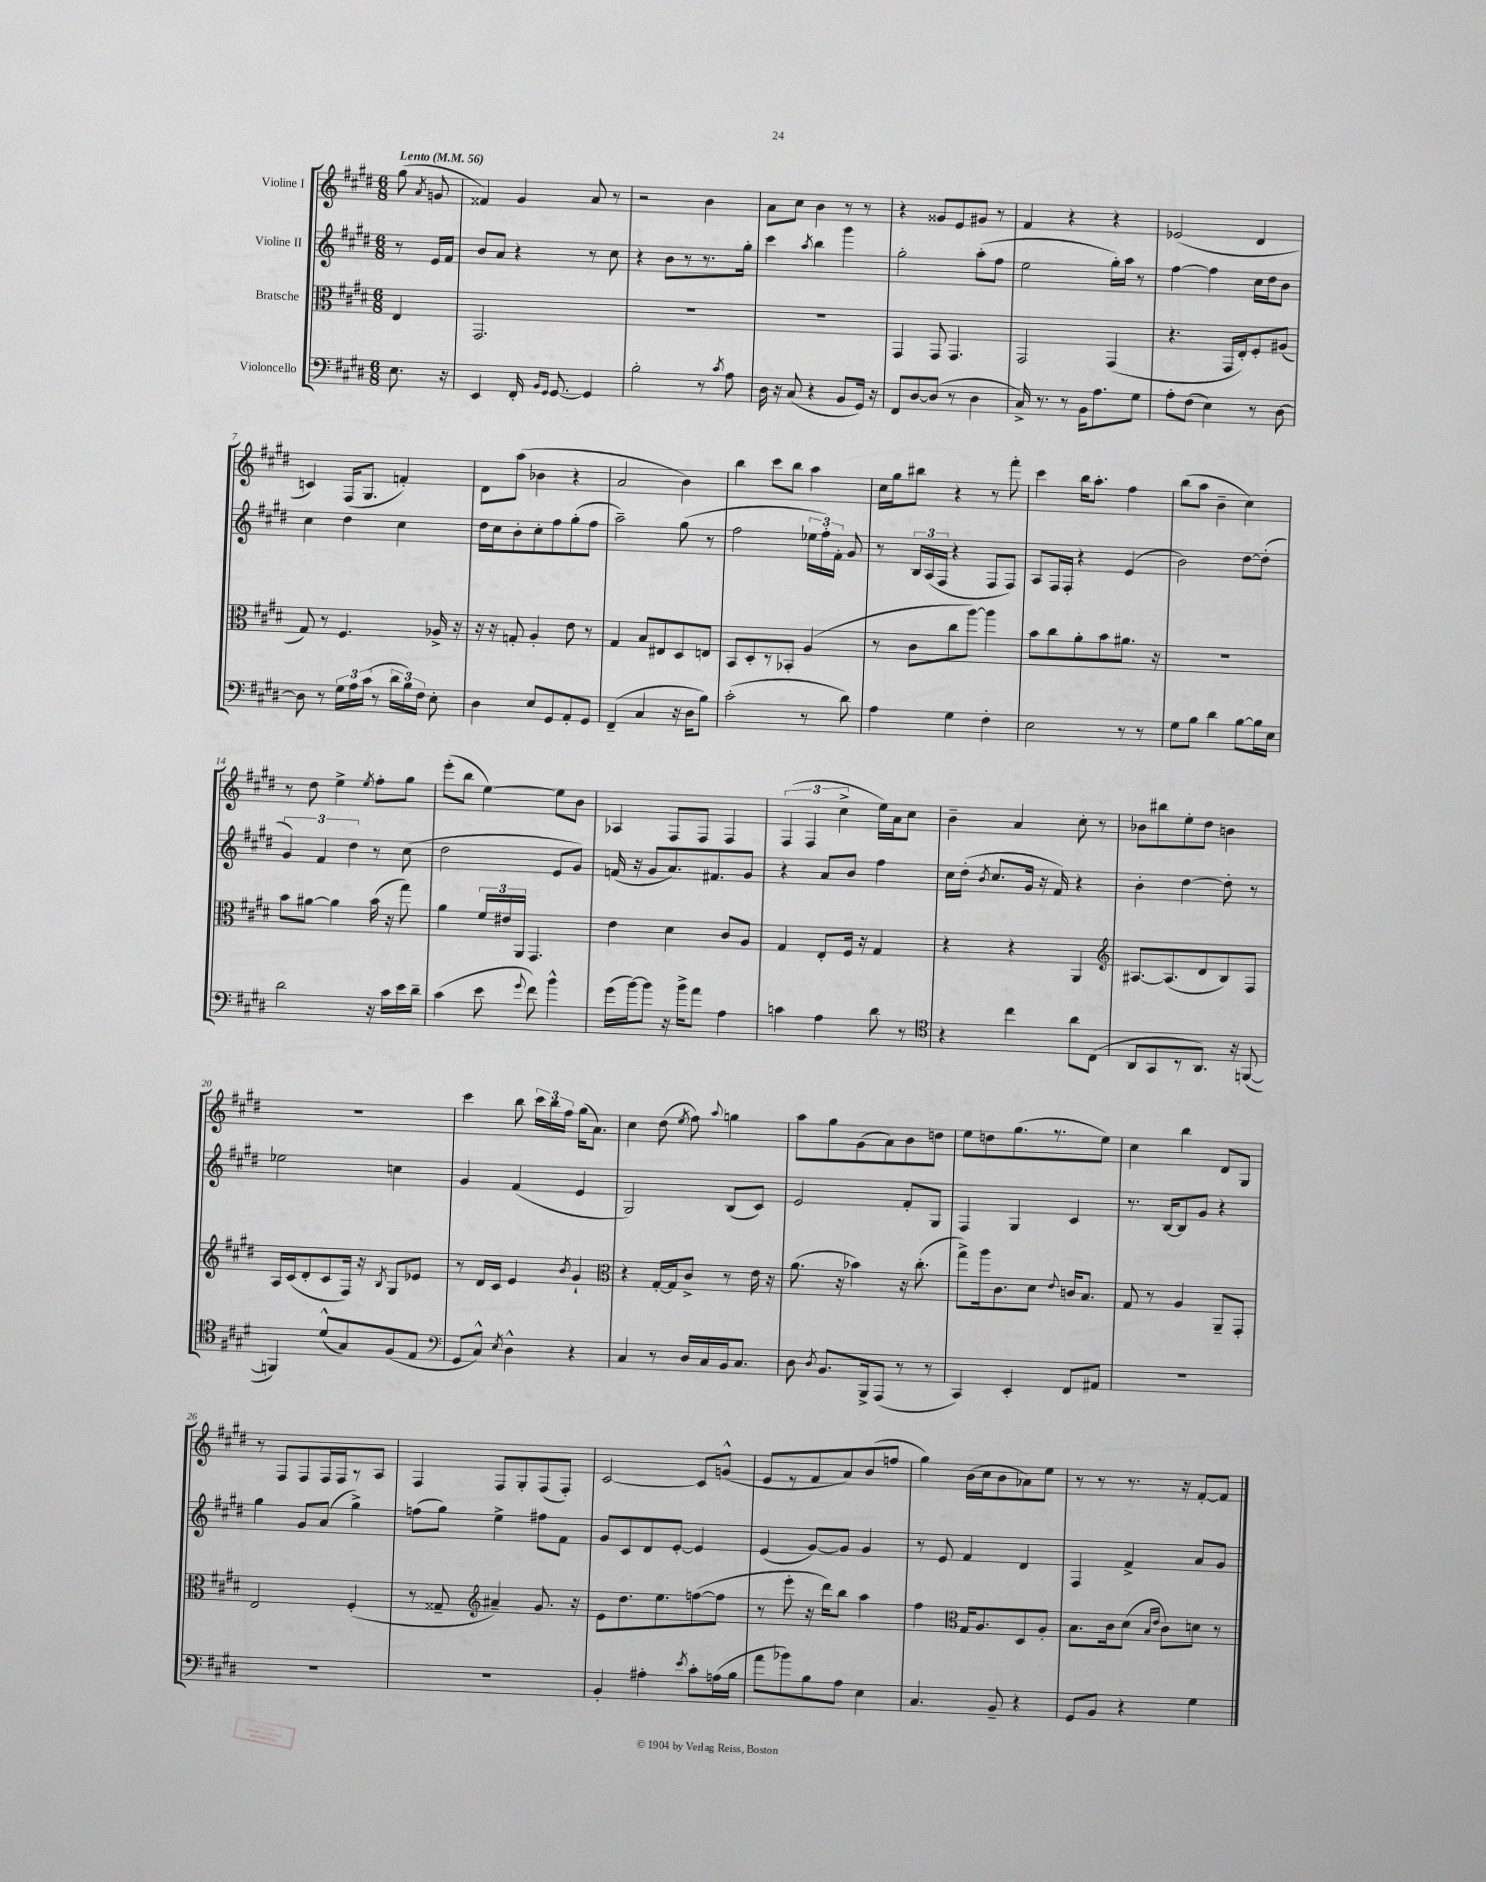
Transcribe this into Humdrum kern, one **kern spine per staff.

**kern	**kern	**kern	**kern
*part4	*part3	*part2	*part1
*staff4	*staff3	*staff2	*staff1
*I"Violoncello	*I"Bratsche	*I"Violine II	*I"Violine I
*clefF4	*clefC3	*clefG2	*clefG2
*k[f#c#g#d#]	*k[f#c#g#d#]	*k[f#c#g#d#]	*k[f#c#g#d#]
*M6/8	*M6/8	*M6/8	*M6/8
*MM56	*MM56	*MM56	*MM56
=	=	=	=
!	!	!	!LO:TX:a:B:t=Lento
8.E\	4E/	8r	(8gg#\
.	.	.	8qa/
.	.	16e/LL	8gn/
16r	.	16f#/JJ	.
=1	=1	=1	=1
4EE/	2.GG#/	8b/L	4f##X/)
.	.	8a/J	.
16FF#'/	.	4r	4g#/
16qqBB/LL	.	.	.
16qqGG#/JJ	.	.	.
[8.GG#/	.	.	.
4GG#/]	.	8r	8a/
.	.	8cc#\	8r
=2	=2	=2	=2
2B'\	2.r	4r	2r
.	.	8b\L	.
.	.	8r	.
8r	.	8.r	4b\
8qc#/	.	.	.
8A\	.	.	.
.	.	16gg#'\Jk	.
=3	=3	=3	=3
16D#\	2.r	4ccc#\	8a\L
16r	.	.	.
(8C#/	.	.	8cc#\J
.	.	8qaa/	.
4r	.	4bb\	4b\
8BB/L	.	4ggg#\	8r
16GG#/Jk)	.	.	8r
16r	.	.	.
=4	=4	=4	=4
8FF#/L	4GG#/	2gg#'\	4r
[8D#/	.	.	.
(8D#/J]	8GG#/	.	8g##X/L
8r	4.GG#/	.	8e/
4D#\	.	(8aa'\L	8g#X/J
.	.	8ff#\J	8r
=5	=5	=5	=5
16C#^/)	2GG#/	2ee\	4f#/
8.r	.	.	.
8r	.	.	4r
16BB\KL	.	.	.
8.A\	.	.	.
.	(4GG#/	16gg#'\LL)	4r
.	.	16aa\JJ	.
8G#\J	.	8r	.
=6	=6	=6	=6
8A'\L	4.r	[4ff#\	(2e-X/
(8F#\J	.	.	.
4E\)	.	4ff#\]	.
.	16GG#/LL	.	.
.	16E'/J)	.	.
8r	8F#'/	16cc#\LL	4d#/
.	.	16dd#\J	.
[8D#\	(8A#X/J	8b\J	.
!!LO:LB:g=z
=7	=7	=7	=7
8D#\]	8G#/)	4cc#\	4cn/)
8r	8r	.	.
24G#\LL	4.F#/	4dd#\	(16F#/KL
24A\	.	.	.
.	.	.	8.G#/J
(24c#\JJ	.	.	.
8r	.	.	.
24d#\LL	.	4cc#\	4fn'/)
24B\)	.	.	.
24F#\JJ	.	.	.
8E'\	16A-X^/	.	.
.	16r	.	.
=8	=8	=8	=8
4D#\	16r	16dd#\LL	8d#\L
.	16r	16cc#\J	.
.	8Gn'/	8b'\	(8aa\J
8E/L	4A'/	8cc#'\	4b-X\
8GG#/	.	8ff#\	.
8AA'/	8e\	(8gg#'\	4r
8GG#/J	8r	8ff#\J	.
=9	=9	=9	=9
(4FF#~/	4G#/	2aa~\)	2a/
4C#/	8B/L	.	.
.	8E#X/	.	.
16r	8D#/	(8gg#\	4b\)
16D#\KL	.	.	.
8B\J)	8En/J	8r	.
=10	=10	=10	=10
(2c#'\	8BB/L	2ff#\	4bb\
.	8D#'/	.	.
.	8r	.	8ccc#\L
.	8BB-X'/J	.	8bb\J
8r	(4A/	24ee-X\LL	4aa\
.	.	24ff#'\)	.
.	.	24f#'\JJ	.
8d#\)	.	8g#/	.
=11	=11	=11	=11
4A\	8r	8r	16cc#\LL
.	.	.	16gg#\J
.	8c#\L	24B/LL	8bb#X\J
.	.	(24A/	.
.	.	24F#/JJ	.
4G#\	8cc#\	4r	4r
.	[8aa\J)	.	.
4F#'\	4aa\]	8F#/L	8r
.	.	8F#/J)	8fff#'\
=12	=12	=12	=12
2E\	8b\L	8A/L	4ccc#\
.	8cc#\	16F#/L	.
.	.	16F#'/JJ	.
.	8a'\	4r	16bb\KL
.	.	.	8.aa'\J
.	8b\	.	.
8r	8.a#X\J	(4e/	4ff#\
8r	.	.	.
.	16r	.	.
=13	=13	=13	=13
8G#\L	2.r	2b\)	(8bb\L
8B\J	.	.	8aa\J
4d#\	.	.	4b~\
[8B\L	.	[8dd#\L	4cc#\)
16B\L]	.	(8dd#'\J]	.
16E\JJ	.	.	.
!!LO:LB:g=z
=14	=14	=14	=14
2d#\	8b\L	6g#/)	8r
.	[8a#X\J	.	8dd#\
.	.	6f#/	.
.	4a#\]	.	4ee^\
.	.	6dd#\	.
.	.	.	8qee/
16r	(16b\	8r	8ff#'\L
16c#\LL	16r	.	.
16e\	8gg#\)	(8cc#\	8gg#\J
16d#~\JJ	.	.	.
=15	=15	=15	=15
(4c#\	4a\	2dd#\	(8eee'\L
.	.	.	8bb\J
8e\	24f#/LL	.	[4ee\)
.	24e#X/	.	.
.	24AA/JJ	.	.
8qqg#/	.	.	.
8f#\)	4.GG#/	.	.
4b^^\	.	8e/L	8ee\L]
.	.	8g#/J)	8b\J
=16	=16	=16	=16
(16g#\LL	4e\	(16fn/	4A-X/
[16b\J)	.	16r	.
8b\J]	.	8g#/L	.
16r	4d#\	8.a/)	8F#/L
16b^\KL	.	.	.
8a\J	.	.	8F#/J
.	.	8.f#X/	.
4A\	8c#/L	.	4F#/
.	8A/J	8g#/J	.
=17	=17	=17	=17
4cn\	4G#/	4r	(6F#/
.	.	.	6F#/
4A\	8E'/L	8a/L	.
.	.	.	6cc#^\
.	16F#/Jk	8b/J	.
.	16r	.	.
8d#\	4G#/	4ff#\	16ee\LL)
.	.	.	16a\J
8r	.	.	8cc#\J
=18	=18	=18	=18
*clefC4	*	*	*
4r	4r	16cc#\LL	4b~\
.	.	(16dd#'\JJ	.
.	.	8qb/	.
.	.	8.cc#/L	.
4cc#\	4r	.	4a/
.	.	16g#/Jk	.
.	.	16r	.
.	.	16f#/)	.
8a\L	4AA/	4r	8cc#'\
(8C#\J	.	.	8r
=19	=19	=19	=19
*	*clefG2	*	*
8AA/L	[8.A#X/L	4b'\	8b-X\L
8GG#/	.	.	8bb#X\
.	(8.A#/]	.	.
8r	.	[4dd#\	8ee'\
8.AA/J)	8d#/	.	8dd#\J
.	8B/)	8dd#'\]	4bn\
16r	.	.	.
([8FFn/	8F#/J	8r	.
!!LO:LB:g=z
=20	=20	=20	=20
4FFn/])	16A/LL	2ee-X\	2.r
.	(16c#/J	.	.
.	8d#'/	.	.
(8d#^^/L	8c#/	.	.
8G#/)	16F#/Jk)	.	.
.	16r	.	.
.	8qB/	.	.
(8F#/	8G#/L	4ccn\	.
8E/J	8e-X/J	.	.
=21	=21	=21	=21
*clefF4	*	*	*
8GG#/L	8r	4g#/	4ccc#\
8C#^^/J)	16d#/LL	.	.
.	16c#/JJ	.	.
8qE/	.	.	.
4D#^^\	4e/	(4f#/	8bb\
.	.	.	24ccc#\LL
.	.	.	24bb\
.	.	.	24ff#\JJ
.	8qb/	.	.
4r	4g#`/	4e/	(16gg#\KL
.	.	.	8.a\J)
=22	=22	=22	=22
*	*clefC3	*	*
4C#/	4r	2G#/)	4cc#\
8r	[16G#'/LL	.	(8dd#\
.	16G#/J]	.	.
.	.	.	8qee/
16D#/LL	8c#^/J	.	8ff#\)
16C#/	.	.	.
.	.	.	8qqaa/
16BB/J	8r	(8B/L	4ggn\
8.C#/J	.	.	.
.	16e\	8c#/J)	.
.	16r	.	.
=23	=23	=23	=23
8D#\	(8.a\	2e/	8aa\L
8qD#/	.	.	.
8.BB/L	.	.	8gg#\
.	16r	.	.
.	4b-X\)	.	(8g#\
16BBB^/k	.	.	.
(8AAA/J	.	.	8a\)
8r	16r	8f#'/L	8b\
.	(8.cc#'\	.	.
8r	.	8G#/J	8ddn\J
=24	=24	=24	=24
4CC#/)	8gg#^\L)	4F#/	8ee\L
.	16aa\k	.	8ddn\
.	8.c#\	.	.
4EE'/	.	4G#/	(8.gg#\
.	8d#\J	.	.
.	.	.	8.r
.	8qqe/	.	.
8FF#/L	16cn/KL	4c#/	.
.	8.B/J	.	.
8AA#X/J	.	.	8ee\J)
=25	=25	=25	=25
2.r	8G#/	8.r	4cc#\
.	8r	.	.
.	.	[16B/KL	.
.	4A/	8B/]	4bb\
.	.	8g#/J	.
.	8AA~/L	4r	8d#/L
.	8GG#'/J	.	8G#/J
!!LO:LB:g=z
=26	=26	=26	=26
2.r	2E/	4gg#\	8r
.	.	.	8F#/L
.	.	8g#/L	8F#/
.	.	(8a/J	16F#/L
.	.	.	16F#/J
.	(4F#'/	4gg#^\)	8r
.	.	.	8A/J
=27	=27	=27	=27
2.r	8r	(8ffn\L	4F#/
.	8G##X~/	8gg#\J)	.
*	*clefG2	*	*
.	4a#X~/)	4ee^\	8F#/L
.	.	.	8G#'/
.	8.g#/	8ff#X\L	(8F#/
.	.	8f#\J	8F#'/J)
.	16r	.	.
=28	=28	=28	=28
4BB'/	8e\L	8g#/L	[2c#/
.	8.dd#\	8c#/	.
4A#X'\	.	8d#/	.
.	8.ee\	.	.
.	.	[8e'/J	.
8qe/	.	.	.
8c#'\L	([8ffn\	4e/]	8c#/L]
(16An\L	8ff\J]	.	(8gn^^/J
16B\JJ	.	.	.
=29	=29	=29	=29
8a\L	8r	(4e/	8e/L
8b-X\)	8eee'\	.	8r
8B\	16r	[8g#/L)	8f#/
.	16ddd#\KL)	.	.
8A\J	8bb\J	8g#/J]	8a/)
4E\	4aa\	4g#/	(8b/
.	.	.	8ffn/J
=30	=30	=30	=30
4.C#/	4ff#\	8r	4gg#\)
.	.	8e/	.
*	*clefC3	*	*
.	16G#/KL	4f#/	(16b\LL
.	8.A/	.	16cc#\J
8BB~/	.	.	8b\
4r	8D#/	4d#/	8a-X\)
.	8A'/J	.	8ee\J
=31	=31	=31	=31
8GG#/L	8.B\L	4F#/	8r
8BB/J	.	.	8r
.	16c#\k	.	.
4r	(8d#\J	4f#^/	8.r
.	16qqB/LL	.	.
.	16qqe/JJ	.	.
.	8c#\L)	.	.
.	.	.	16r
4G#\	8dn\J	8a/L	[8f#'/L
.	8r	8g#/J	8f#/J]
==	==	==	==
*-	*-	*-	*-
